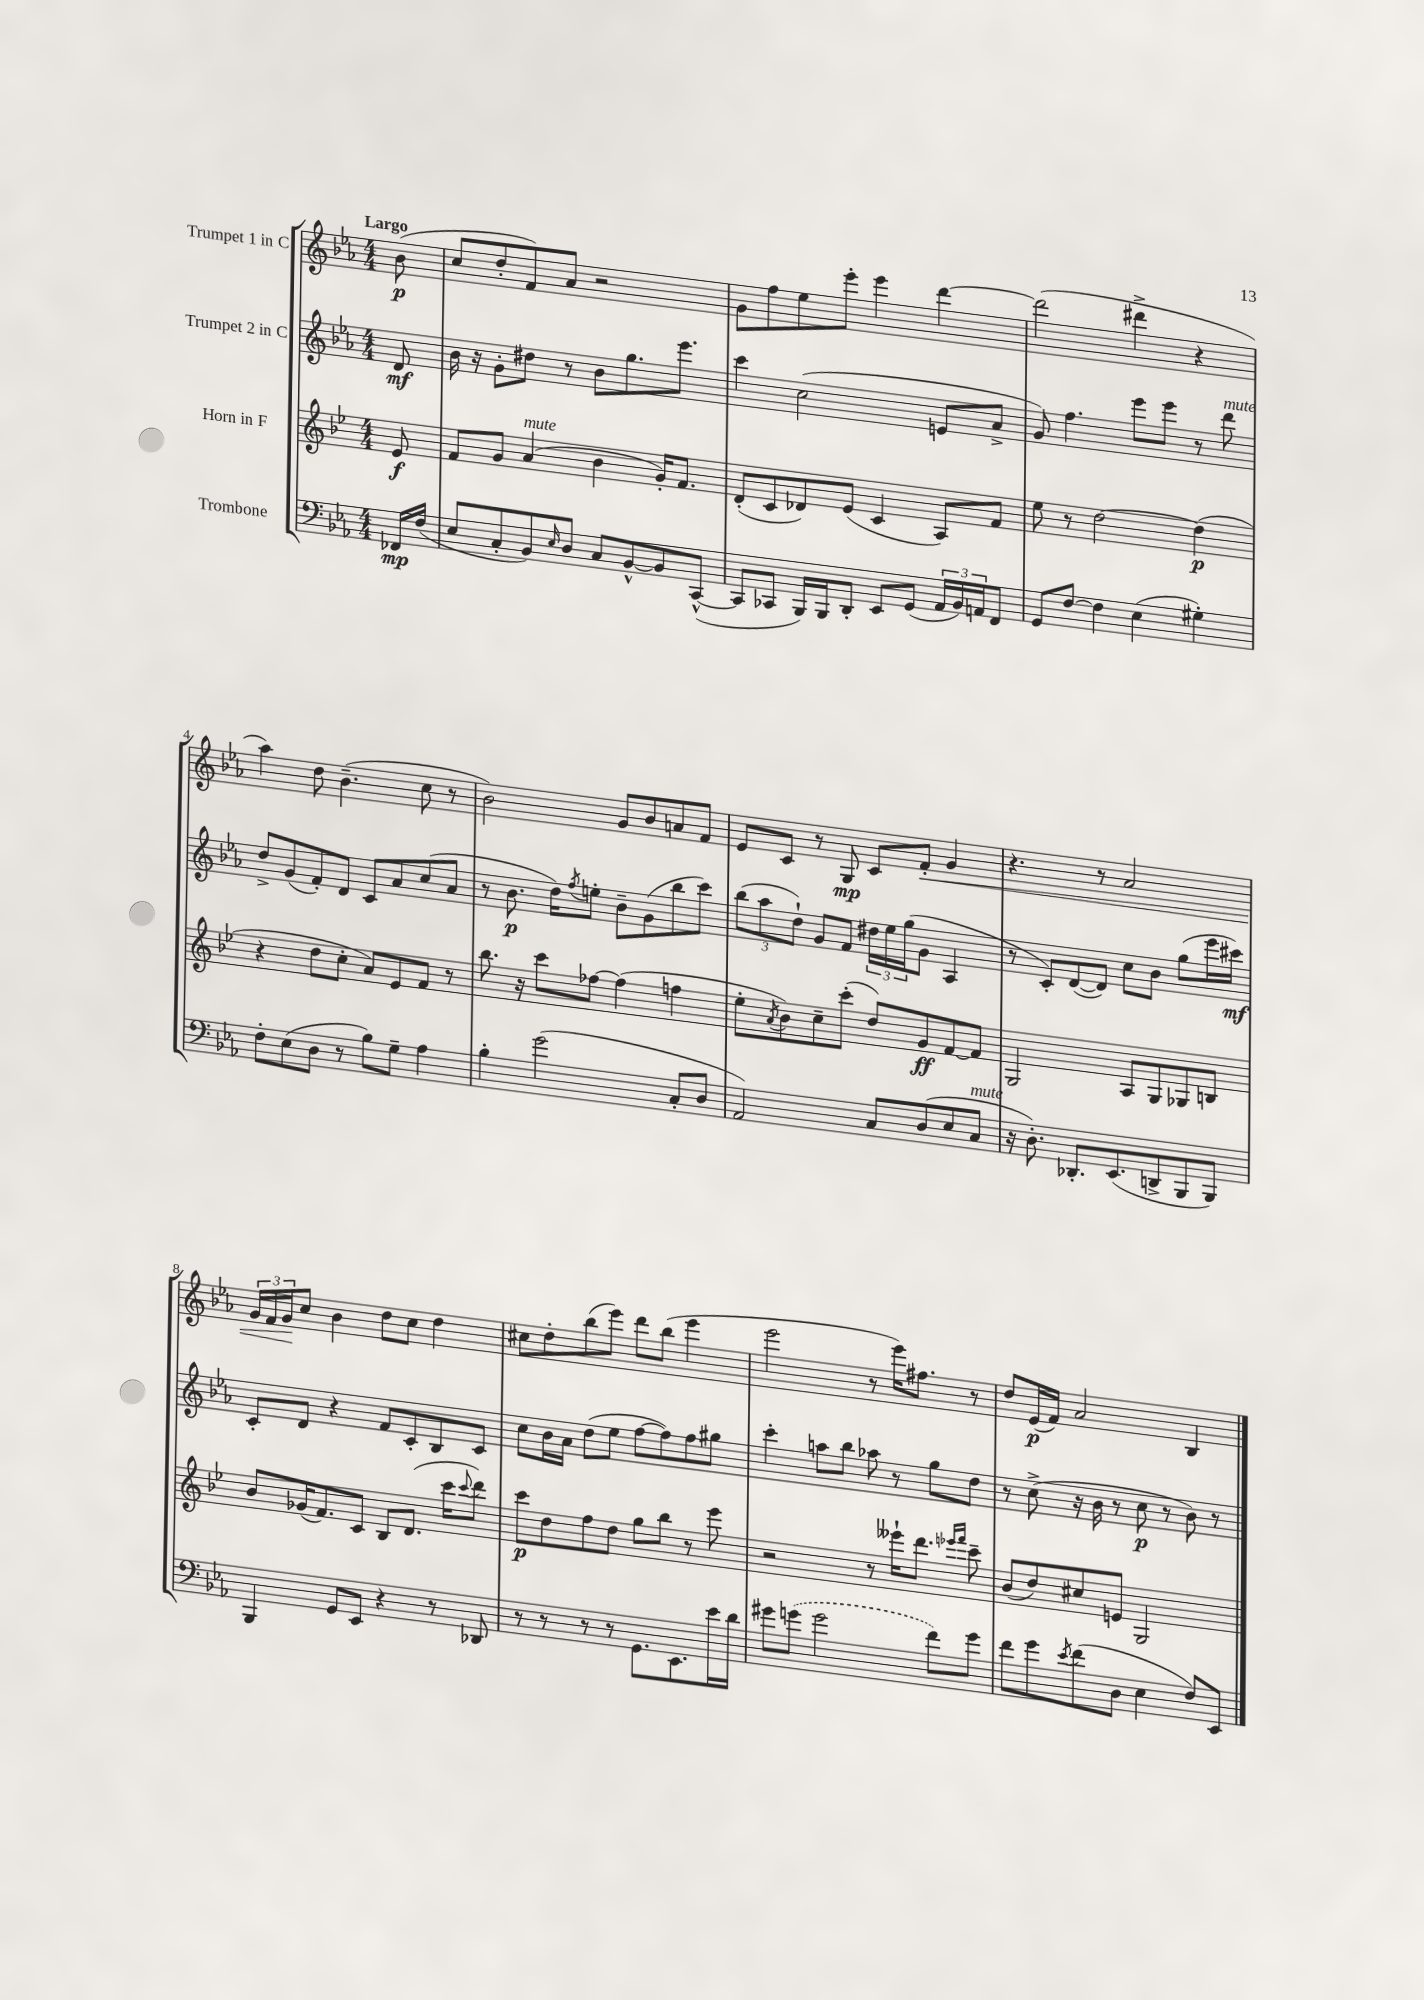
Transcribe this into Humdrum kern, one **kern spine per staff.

**kern	**dynam	**kern	**dynam	**kern	**dynam	**kern	**dynam
*part4	*part4	*part3	*part3	*part2	*part2	*part1	*part1
*staff4	*staff4	*staff3	*staff3	*staff2	*staff2	*staff1	*staff1
*I"Trombone	*	*I"Horn in F	*	*I"Trumpet 2 in C	*	*I"Trumpet 1 in C	*
*clefF4	*	*clefG2	*	*clefG2	*	*clefG2	*
*k[b-e-a-]	*	*k[b-e-]	*	*k[b-e-a-]	*	*k[b-e-a-]	*
*M4/4	*	*M4/4	*	*M4/4	*	*M4/4	*
=	=	=	=	=	=	=	=
!	!	!	!	!	!	!LO:TX:a:B:t=Largo	!
16FF-X/LL	mp	8e-/	f	8d/	mf	(8b-\	p
(16F/JJ	.	.	.	.	.	.	.
=1	=1	=1	=1	=1	=1	=1	=1
8E-/L	.	8f/L	.	16b-\	.	8cc/L	.
.	.	.	.	16r	.	.	.
8C'/	.	8g/J	.	8g'\L	.	8dd'/	.
!	!	!LO:TX:a:i:t=mute	!	!	!	!	!
8BB-/)	.	(4a/	.	8dd#X\J	.	8f/)	.
16qqE-/	.	.	.	.	.	.	.
8D/J	.	.	.	8r	.	8a-/J	.
8C/L	.	4b-\	.	8b-\L	.	2r	.
[8BB-^^/	.	.	.	8.gg\	.	.	.
8BB-/]	.	16g'/KL)	.	.	.	.	.
.	.	8.f/J	.	8.eee-\J	.	.	.
([8CC^^/J	.	.	.	.	.	.	.
=2	=2	=2	=2	=2	=2	=2	=2
8CC/L]	.	(8d'/L	.	4ccc\	.	8g\L	.
8CC-X/J	.	8c/	.	.	.	8ff\	.
16BBB-/LL)	.	8d-X/)	.	(2cc\	.	8ee-\	.
16BBB-/J	.	.	.	.	.	.	.
8DD'/J	.	(8e-/J	.	.	.	8eee-'\J	.
8EE-/L	.	4c/	.	.	.	4eee-\	.
(8GG/J	.	.	.	.	.	.	.
24AA-/LL	.	8A/L)	.	8en/L	.	[4ddd\	.
24BB-/)	.	.	.	.	.	.	.
24AAn/J	.	.	.	.	.	.	.
8FF/J	.	8f/J	.	8a-^/J	.	.	.
=3	=3	=3	=3	=3	=3	=3	=3
8GG/L	.	8ee-\	.	8g/)	.	(2ddd\]	.
[8F/J	.	8r	.	4.ff\	.	.	.
4F\]	.	[2dd\	.	.	.	.	.
(4E-\	.	.	.	8eee-\L	.	4ddd#X^\	.
.	.	.	.	8eee-\J	.	.	.
4G#X'\)	.	(4dd\]	p	8r	.	4r	.
!	!	!	!	!LO:TX:a:i:t=mute	!	!	!
.	.	.	.	8ddd\	.	.	.
!!LO:LB:g=z
=4	=4	=4	=4	=4	=4	=4	=4
8F'\L	.	4r	.	8dd^/L	.	4aa-\)	.
(8E-\	.	.	.	(8g/	.	.	.
8D\J	.	8dd\L	.	8f'/)	.	8dd\	.
8r	.	8cc'\J	.	8d/J	.	(4.b-~\	.
8B-\L)	.	8a/L)	.	8c/L	.	.	.
8G~\J	.	8e-/	.	8a-/	.	.	.
4A-\	.	8f/J	.	(8cc/	.	8cc\	.
.	.	8r	.	8a-/J	.	8r	.
=5	=5	=5	=5	=5	=5	=5	=5
4B-'\	.	8.bb-\	.	8r	.	2b-\)	.
.	.	.	.	8.b-\	p	.	.
.	.	16r	.	.	.	.	.
(2g\	.	8ccc\L	.	.	.	.	.
.	.	.	.	16dd\KL)	.	.	.
.	.	.	.	8qff/	.	.	.
.	.	[8ff-X\J	.	8een'\J	.	.	.
.	.	(4ff-\]	.	8b-~\L	.	8g/L	.
.	.	.	.	(8g\	.	8b-/	.
8C'/L	.	4ffn\	.	8bb-\	.	8an/	.
8D/J	.	.	.	8ccc\J)	.	8f/J	.
=6	=6	=6	=6	=6	=6	=6	=6
2AA-/)	.	8ee-'\L	.	(12bb-\L	.	8e-/L	.
.	.	.	.	12aa-\	.	.	.
.	.	8qa/	.	.	.	.	.
.	.	8b-\)	.	.	.	8c/J	.
.	.	.	.	12dd`\J)	.	.	.
.	.	8cc~\	.	8g/L	.	8r	.
.	.	(8ccc'\J	.	8f/J	.	8G/	mp
8C/L	.	8dd/L)	.	24dd#X\LL	.	8c/L	.
.	.	.	.	24ee-\	.	.	.
.	.	.	.	(24gg\J	.	.	.
!	!	!	!	!	!	!	!LO:HP:b
(8D/	.	8g/	ff	8g\J	.	8f'/J	<
8E-/	.	[8f/	.	4A-/	.	4g/	.
!LO:TX:a:i:t=mute	!	!	!	!	!	!	!
8C/J	.	8f/J]	.	.	.	.	.
=7	=7	=7	=7	=7	=7	=7	=7
16r	.	2G/	.	8r	.	4.r	.
8.D'\)	.	.	.	.	.	.	.
.	.	.	.	8c'/L)	.	.	.
8.DD-X'/L	.	.	.	([8d/	.	.	.
.	.	.	.	8d/J])	.	8r	.
(8.EE-/	.	.	.	.	.	.	.
.	.	8A/L	.	8cc\L	.	2a-/	.
8DDn^/	.	8G/	.	8b-\J	.	.	.
8BBB-/	.	8G-X/	.	(8gg\L	.	.	.
8BBB-/J)	.	8Bn/J	.	16eee-\L	.	.	.
.	.	.	.	16ccc#X\JJ)	mf	.	.
!!LO:LB:g=z
=8	=8	=8	=8	=8	=8	=8	=8
4BBB-/	.	8b-/L	.	8c'/L	.	24g/LL	.
.	.	.	.	.	.	24f/	.
.	.	.	.	.	.	24g/J	.
.	.	(16g-X/K	.	8d/J	.	8cc/J	[
.	.	8.f/)	.	.	.	.	.
8GG/L	.	.	.	4r	.	4b-\	.
8EE-/J	.	8c/J	.	.	.	.	.
4r	.	8B-/L	.	8f/L	.	8dd\L	.
.	.	(8.d/J	.	8c'/	.	8cc\J	.
8r	.	.	.	8B-/	.	4dd\	.
.	.	16ccc\KL	.	.	.	.	.
.	.	8qqccc/	.	.	.	.	.
8DD-X/	.	8ddd\J)	.	8c/J	.	.	.
=9	=9	=9	=9	=9	=9	=9	=9
8r	.	8ccc\L	p	8cc\L	.	8cc#X\L	.
8r	.	8dd\	.	16b-\L	.	8dd'\	.
.	.	.	.	16a-\JJ	.	.	.
8r	.	8ff\	.	(8dd\L	.	(8bb-\	.
8r	.	8dd\J	.	8ee-\J	.	8eee-\J)	.
8.GG\L	.	8gg\L	.	[8ff\L	.	8ddd\L	.
.	.	8bb-\J	.	8ff\])	.	(8bb-\J	.
8.EE-\	.	.	.	.	.	.	.
.	.	8r	.	8ff\	.	4eee-\	.
16e-\L	.	8eee-\	.	8gg#X\J	.	.	.
16d\JJ	.	.	.	.	.	.	.
=10	=10	=10	=10	=10	=10	=10	=10
8g#X\L	.	2r	.	4ccc'\	.	2eee-\	.
(8gn\J	.	.	.	.	.	.	.
2g\	.	.	.	8aan\L	.	.	.
.	.	.	.	8bb-\J	.	.	.
.	.	8r	.	8aa-X\	.	8r	.
.	.	16eee--X`\KL	.	8r	.	16eee-\KL)	.
.	.	8.ddd\J	.	.	.	8.ff#X\J	.
8f\L)	.	.	.	8gg\L	.	.	.
.	.	16qqeee-X/LL	.	.	.	.	.
.	.	16qqfff/JJ	.	.	.	.	.
8g\J	.	8ccc~\	.	8dd\J	.	8r	.
=11	=11	=11	=11	=11	=11	=11	=11
8f\L	.	(8b-/L	.	8r	.	8dd/L	.
8g\	.	8dd/)	.	(8cc^\	.	(16e-/L	p
.	.	.	.	.	.	16f/JJ)	.
8qe-/	.	.	.	.	.	.	.
(8f\	.	8cc#X/	.	16r	.	2a-/	.
.	.	.	.	16b-\	.	.	.
8D\J	.	8en/J	.	8r	.	.	.
4E-\	.	2G/	.	8cc\	p	.	.
.	.	.	.	8r	.	.	.
8F/L)	.	.	.	8b-\)	.	4B-/	.
8EE-/J	.	.	.	8r	.	.	.
==	==	==	==	==	==	==	==
*-	*-	*-	*-	*-	*-	*-	*-
